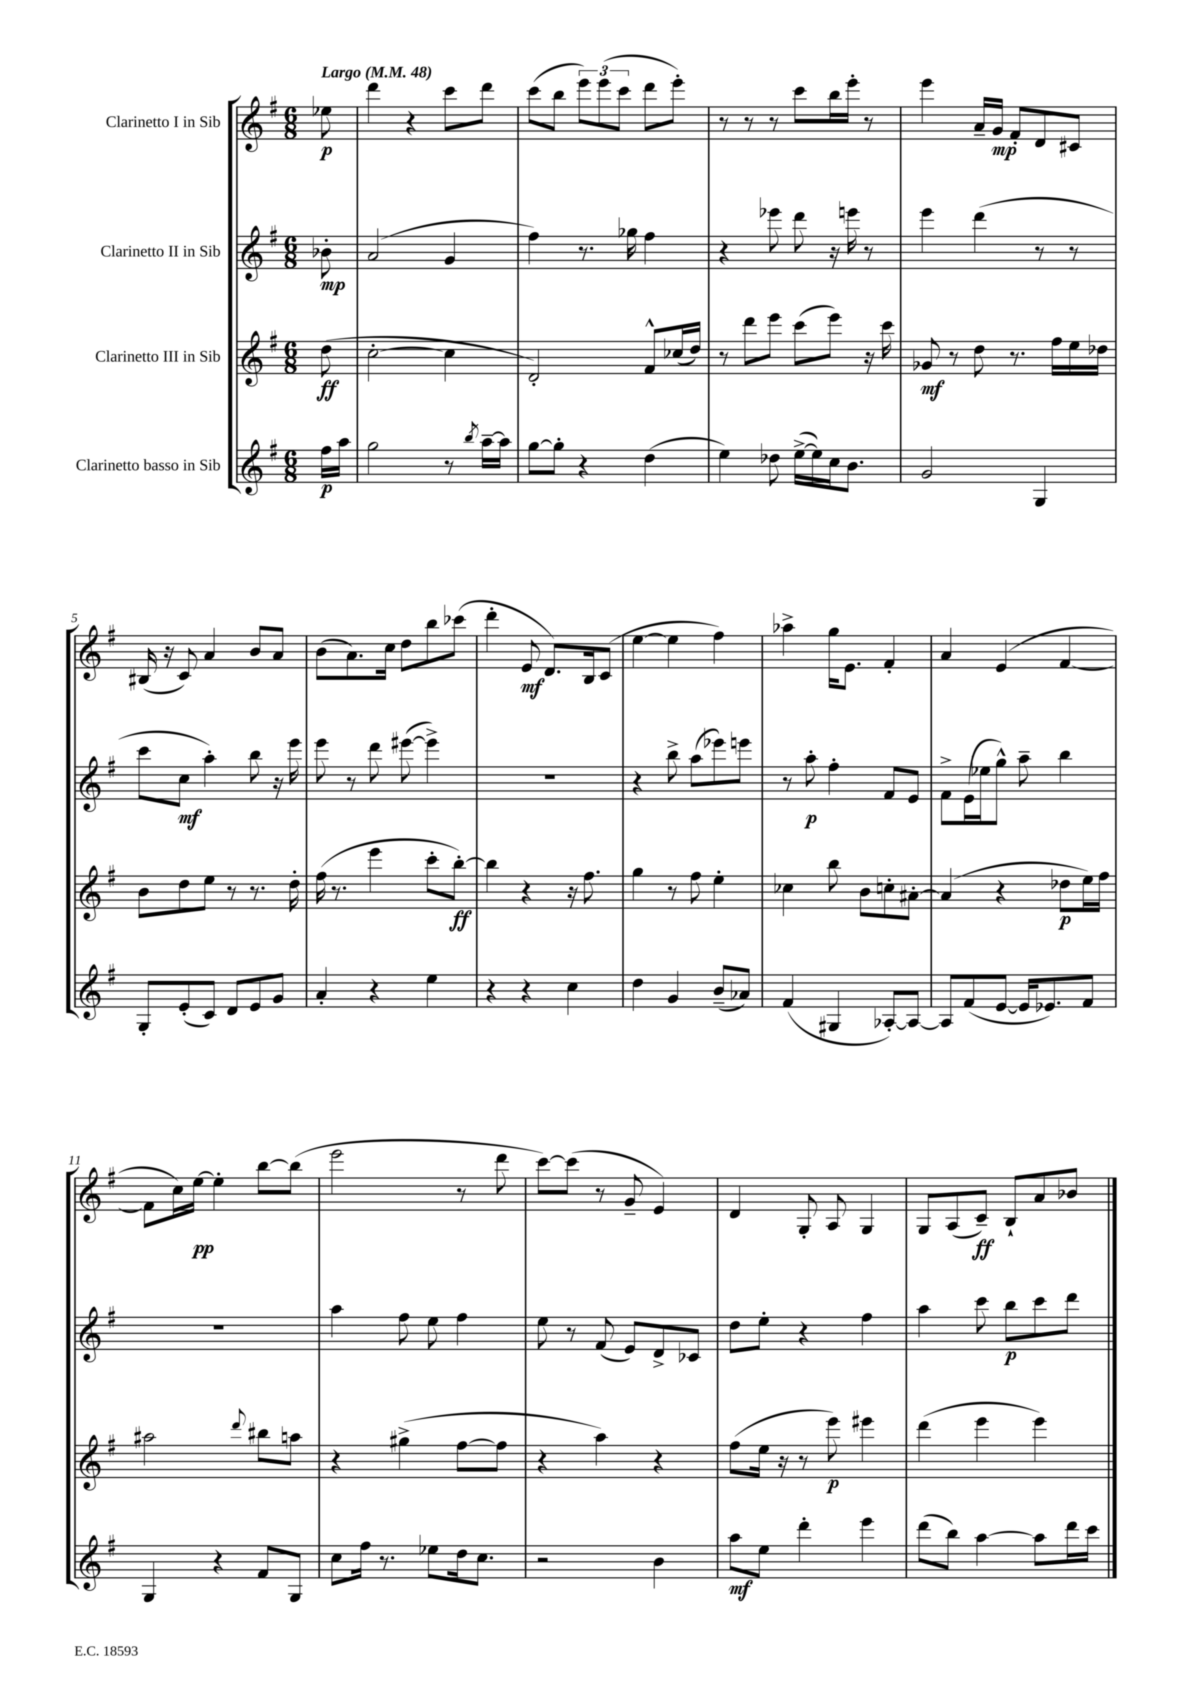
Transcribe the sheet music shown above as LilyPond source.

<<
\new StaffGroup <<
\new Staff = "s0" \with { instrumentName = "Clarinetto I in Sib" } {
    \clef treble \key g \major \numericTimeSignature \time 6/8 \partial 8 \tempo "Largo" 4 = 48
    \autoBeamOff ees''8\p |
    d'''4 r4 c'''8[ d'''8] |
    c'''8[( b''8] \tuplet 3/2 { e'''8[) e'''8( c'''8] } d'''8[ e'''8]-.) |
    r8 r8 r8 c'''8[ b''16 e'''16]-. r8 |
    e'''4 a'16[-- g'16]\mp fis'8[-. d'8 cis'8] |
    bis16( r16 c'8) a'4 b'8[ a'8] |
    b'8[( a'8.) c''16] d''8[ b''8 ces'''8]( |
    d'''4-. e'8\mf d'8.[) b16 c'8]( |
    e''4~ e''4 fis''4) |
    aes''4-> g''16[ e'8.] fis'4-. |
    a'4 e'4( fis'4~ |
    fis'8[ c''16) e''16]~\pp e''4-. b''8[~ b''8]( |
    e'''2 r8 d'''8 |
    c'''8[~) c'''8]( r8 g'8-- e'4) |
    d'4 g8-. a8 g4 |
    g8[ a8( c'8]--\ff) b8[-! a'8 bes'8] \bar "|." |
}
\new Staff = "s1" \with { instrumentName = "Clarinetto II in Sib" } {
    \clef treble \key g \major \numericTimeSignature \time 6/8 \partial 8
    \autoBeamOff bes'8-.\mp |
    a'2( g'4 |
    fis''4) r8. ges''16 fis''4 |
    r4 ees'''8 d'''8 r16 e'''16 r8 |
    e'''4 d'''4( r8 r8 |
    c'''8[ c''8]\mf a''4-.) b''8 r16 e'''16 |
    e'''8 r8 d'''8 eis'''8~( eis'''4->) |
    R2. |
    r4 b''8-> a''8[( ees'''8) e'''8] |
    r8 a''8-.\p fis''4-. fis'8[ e'8] |
    fis'8[-> e'16( ees''16 g''8]-^) a''8-- b''4 |
    R2. |
    a''4 fis''8 e''8 fis''4 |
    e''8 r8 fis'8( e'8[) d'8-> ces'8] |
    d''8[ e''8]-. r4 fis''4 |
    a''4 c'''8 b''8[\p c'''8 d'''8] \bar "|." |
}
\new Staff = "s2" \with { instrumentName = "Clarinetto III in Sib" } {
    \clef treble \key g \major \numericTimeSignature \time 6/8 \partial 8
    \autoBeamOff d''8\ff( |
    c''2~-. c''4 |
    d'2-.) fis'8[-^ ces''16( d''16]) |
    r8 d'''8[ e'''8] c'''8[( e'''8]) r16 c'''16 |
    ges'8\mf r8 d''8 r8. fis''16[ e''16 des''16] |
    b'8[ d''8 e''8] r8 r8. d''16-. |
    fis''16( r8. e'''4 c'''8[-. b''8]~-.\ff) |
    b''4 r4 r16 fis''8. |
    g''4 r8 fis''8 e''4-. |
    ces''4 b''8 b'8[ c''8-. ais'8]~-. |
    ais'4( r4 des''8[\p e''16) fis''16] |
    ais''2 \appoggiatura { d'''8 } bis''8[ a''8] |
    r4 gis''4->( fis''8[~ fis''8] |
    r4 a''4) r4 |
    fis''8[( e''16] r16 r8 e'''8\p) eis'''4 |
    d'''4( e'''4 e'''4) \bar "|." |
}
\new Staff = "s3" \with { instrumentName = "Clarinetto basso in Sib" } {
    \clef treble \key g \major \numericTimeSignature \time 6/8 \partial 8
    \autoBeamOff fis''16[\p a''16] |
    g''2 r8 \acciaccatura { b''8 } a''16[~-- a''16] |
    g''8[~ g''8]-. r4 d''4( |
    e''4) des''8 e''16[~->( e''16) c''16 b'8.] |
    g'2 g4 |
    g8[-. e'8-.( c'8]) d'8[ e'8 g'8] |
    a'4-. r4 e''4 |
    r4 r4 c''4 |
    d''4 g'4 b'8[--( aes'8]) |
    fis'4( gis4 aes8[~-.) aes8]~ |
    aes8[ fis'8( e'8]~ e'16[ ees'8.) fis'8] |
    g4 r4 fis'8[ g8] |
    c''8[ fis''16] r8. ees''8[ d''16 c''8.] |
    r2 b'4 |
    a''8[\mf e''8] d'''4-. e'''4 |
    d'''8[( b''8]) a''4~ a''8[ d'''16 c'''16] \bar "|." |
}
>>
>>
